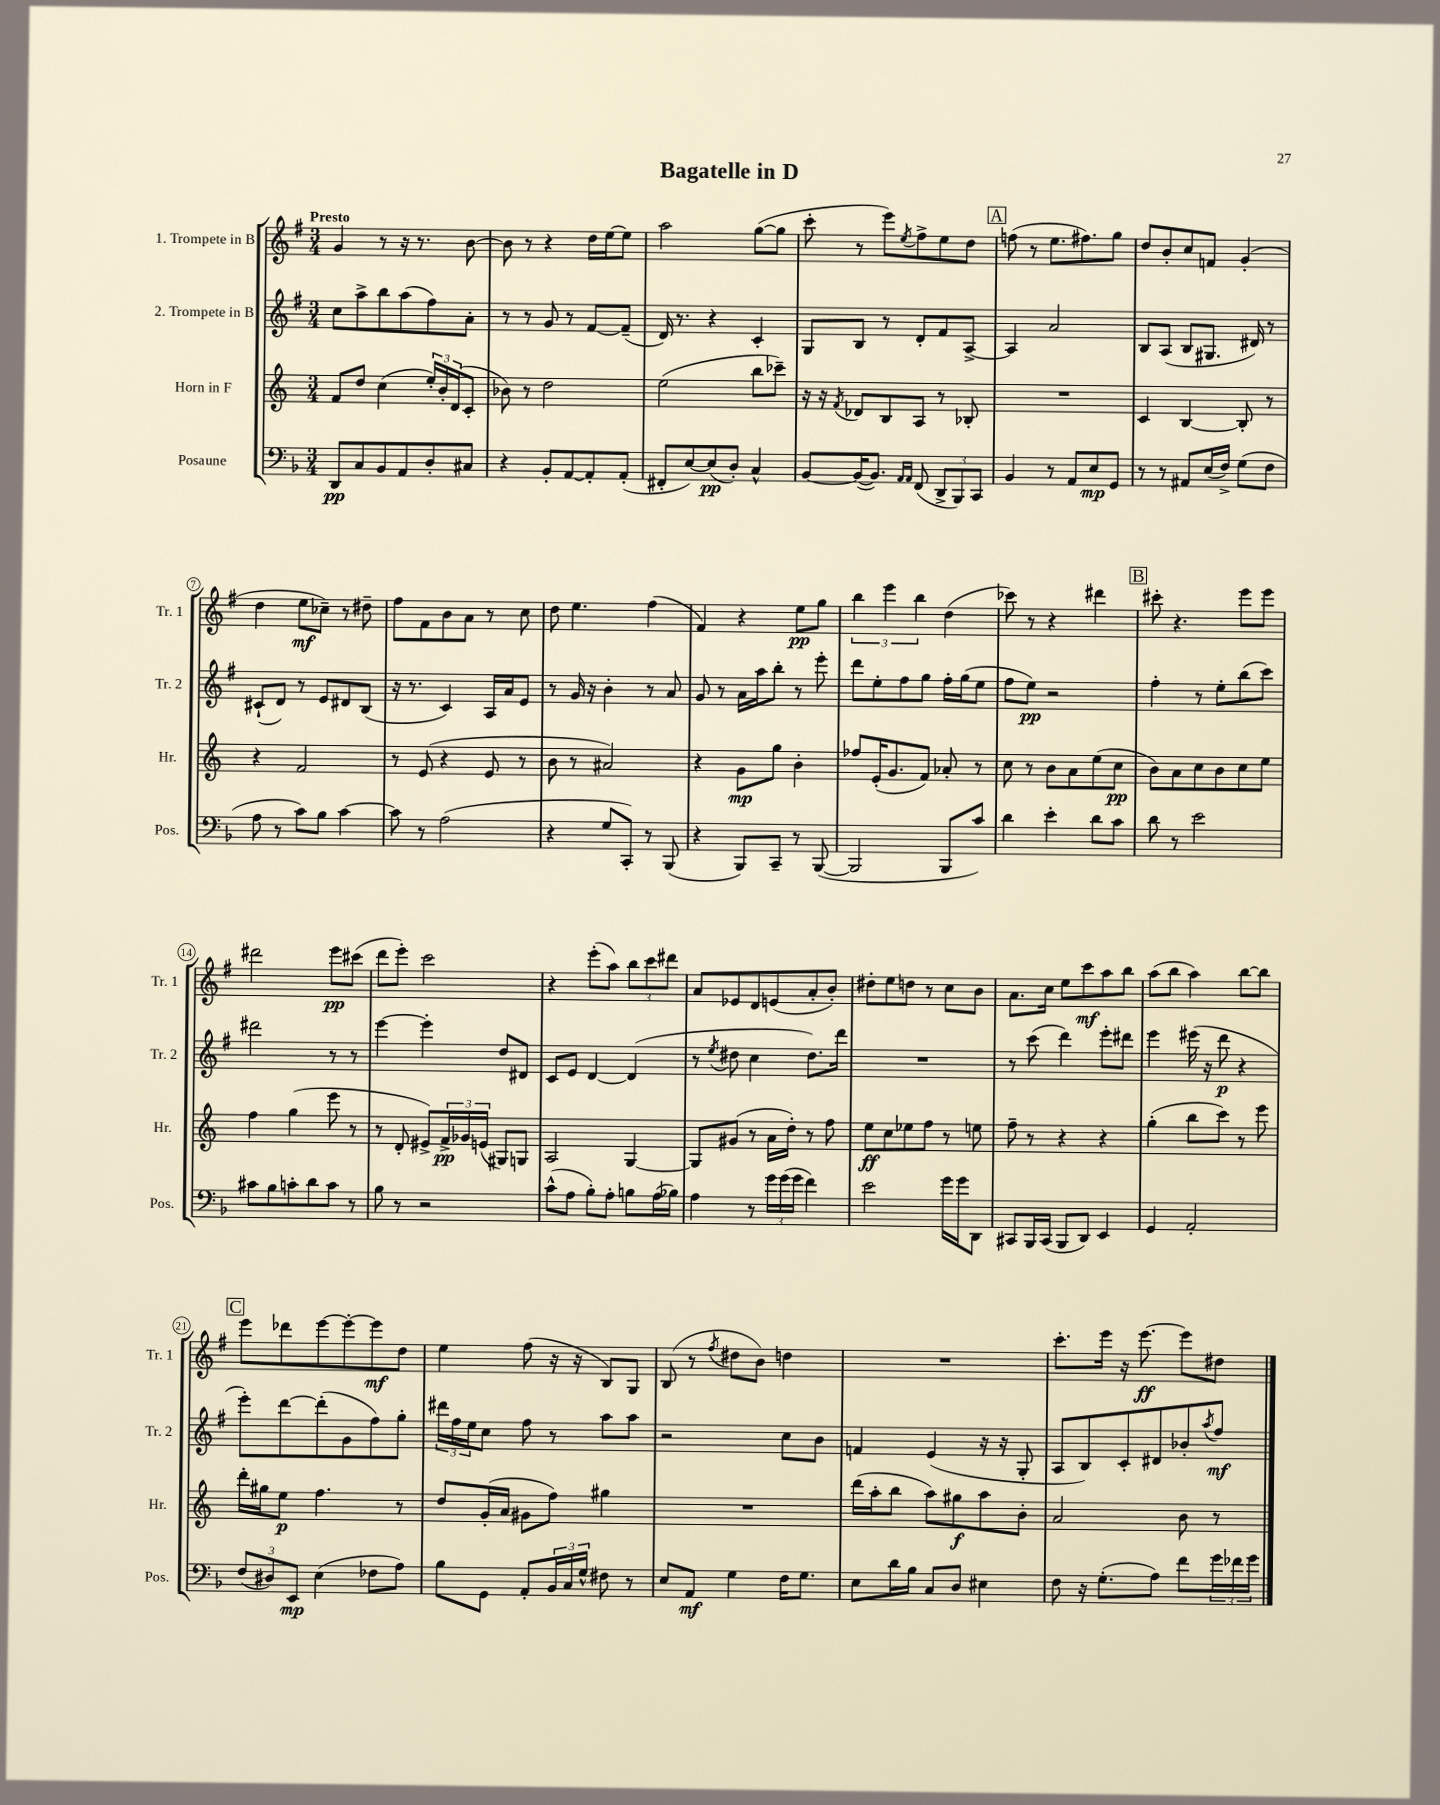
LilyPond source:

\header { title = "Bagatelle in D" }
<<
\new StaffGroup <<
\new Staff = "s0" \with { instrumentName = "1. Trompete in B" shortInstrumentName = "Tr. 1" } {
    \clef treble \key g \major \numericTimeSignature \time 3/4 \tempo "Presto"
    g'4 r8 r16 r8. b'8~ |
    b'8 r8 r4 d''16 e''16~ e''8 |
    a''2 g''8~( g''8 |
    c'''8-. r8 e'''8) \acciaccatura { e''8 } fis''8-> e''8 d''8 |
    \mark \markup { \box "A" } f''8( r8 e''8. fis''8.) g''8 |
    d''8 b'8-. c''8 f'8 g'4-.( |
    d''4 e''8\mf ces''8--) r8 dis''8-- |
    fis''8 fis'8 b'8 a'8 r8 c''8 |
    d''8 e''4. fis''4( |
    fis'4) r4 e''8\pp g''8 |
    \tuplet 3/2 { b''4 e'''4 b''4 } d''4( |
    ces'''8) r8 r4 dis'''4 |
    \mark \markup { \box "B" } cis'''8-. r4. e'''8 e'''8 |
    dis'''2 e'''8\pp cis'''8( |
    d'''8 e'''8-.) c'''2 |
    r4 e'''8-.( a''8) \tuplet 3/2 { b''8 c'''8 dis'''8 } |
    a'8 ees'8 d'8 e'8( a'8-. b'8-.) |
    dis''8-. e''8 d''8 r8 c''8 b'8 |
    a'8. c''16 e''8 c'''8\mf a''8 b''8 |
    a''8( b''8 a''4) b''8~ b''8 |
    \mark \markup { \box "C" } e'''8 des'''8 e'''8~ e'''8~-. e'''8\mf d''8 |
    e''4 fis''8( r16 r16 b8) g8 |
    b8( r8 \acciaccatura { fis''8 } dis''8 b'8) d''4 |
    R2. |
    c'''8.-. e'''16 r16 e'''8.~\ff e'''8 dis''8 \bar "|." |
}
\new Staff = "s1" \with { instrumentName = "2. Trompete in B" shortInstrumentName = "Tr. 2" } {
    \clef treble \key g \major \numericTimeSignature \time 3/4
    c''8 a''8-> b''8 a''8( fis''8) a'8-. |
    r8 r8 g'8 r8 fis'8~ fis'8--( |
    d'16) r8. r4 c'4-. |
    g8 b8 r8 d'8-. fis'8 a8~-> |
    \mark \markup { \box "A" } a4 a'2 |
    b8 a8( b8 gis8. dis'16) r8 |
    cis'8-!( d'8) r8 e'8 dis'8 b8( |
    r16 r8. c'4) a16 a'16 e'8 |
    r8 g'16 r16 b'4-. r8 a'8 |
    g'8 r8 a'16 a''16 b''8-. r8 e'''8-. |
    d'''8 e''8-. fis''8 g''8 fis''16-. g''16( e''8 |
    fis''8 e''8\pp) r2 |
    \mark \markup { \box "B" } fis''4-. r8 e''8-. b''8( c'''8) |
    dis'''2 r8 r8 |
    e'''4~ e'''4-. d''8 dis'8 |
    c'8 e'8 d'4~ d'4( |
    r8 \acciaccatura { e''8 } dis''8 c''4 dis''8.) d'''16 |
    R2. |
    r8 c'''8( d'''4) e'''8-. dis'''8 |
    e'''4 eis'''16( r16 d'''8\p r4 |
    \mark \markup { \box "C" } e'''8-.) d'''8~ d'''8-.( g'8 fis''8) g''8-. |
    \tuplet 3/2 { dis'''16 fis''16 e''16 } c''8 fis''8 r8 a''8 a''8 |
    r2 c''8 b'8 |
    f'4 e'4( r16 r16 g8-. |
    a8 b8) c'8-. dis'8 bes'8-. \acciaccatura { a''8 } fis''8\mf \bar "|." |
}
\new Staff = "s2" \with { instrumentName = "Horn in F" shortInstrumentName = "Hr." } {
    \clef treble \key c \major \numericTimeSignature \time 3/4
    f'8 d''8 c''4( \tuplet 3/2 { e''16-.) b'16-. d'16( } c'8-. |
    bes'8) r8 d''2 |
    e''2( b''8 ces'''8--) |
    r16 r16 \acciaccatura { f'8 } des'8 b8 a8 r8 bes8-. |
    \mark \markup { \box "A" } R2. |
    c'4 b4~ b8-. r8 |
    r4 f'2 |
    r8 e'8( r4 e'8 r8 |
    b'8 r8 ais'2) |
    r4 g'8\mp g''8 b'4-. |
    fes''8 e'16-.( g'8. f'8) aes'8-. r8 |
    c''8 r8 b'8 a'8 e''8( c''8\pp |
    \mark \markup { \box "B" } b'8) a'8 c''8 b'8 c''8 e''8 |
    f''4 g''4( e'''8 r8 |
    r8 d'8-. eis'8->) \tuplet 3/2 { f'16->\pp ges'16 e'16( } gis8) g8 |
    a2 g4~ |
    g8 gis'8( r8 a'16 d''16-.) r8 f''8 |
    e''8\ff c''8 ees''8 f''8 r8 e''8 |
    f''8-- r8 r4 r4 |
    g''4-.( b''8 c'''8) r8 e'''8 |
    \mark \markup { \box "C" } d'''16-. gis''16 e''8\p f''4. r8 |
    d''8 g'16-.( a'16 gis'8 f''8) gis''4 |
    R2. |
    d'''16( a''16-. b''8 a''8) gis''8\f a''8 b'8-. |
    a'2 b'8 r8 \bar "|." |
}
\new Staff = "s3" \with { instrumentName = "Posaune" shortInstrumentName = "Pos." } {
    \clef bass \key f \major \numericTimeSignature \time 3/4
    d,8\pp c8 bes,8 a,8 d8-. cis8 |
    r4 bes,8-. a,8~ a,8-. a,8-.( |
    fis,8-. e8~) e8\pp( d8-.) c4-^ |
    bes,8~ bes,16~( bes,8.) \grace { a,16 a,16 } f,8( \tuplet 3/2 { d,8-> bes,,8) c,8 } |
    \mark \markup { \box "A" } bes,4 r8 a,8 e8\mp g,8 |
    r8 r8 ais,8 e16( f16->) g8( f8 |
    a8 r8 c'8) bes8 c'4~ |
    c'8 r8 a2( |
    r4 g8 c,8-.) r8 bes,,8( |
    r4 bes,,8) c,8-- r8 bes,,8~( |
    bes,,2 bes,,8 c'8) |
    d'4 e'4-. d'8 c'8 |
    \mark \markup { \box "B" } d'8 r8 e'2 |
    cis'8 bes8 c'8-. d'8 c'8 r8 |
    bes8 r8 r2 |
    c'8-^( a8 bes8-.) a8-. b8 a16( bes16) |
    a4 r8 \tuplet 3/2 { g'16 g'16( g'16 } f'4) |
    e'2 g'16 g'16 d,8 |
    cis,8 bes,,16 cis,16( bes,,8 d,8) e,4 |
    g,4 a,2-. |
    \mark \markup { \box "C" } \tuplet 3/2 { f8( dis8) e,8\mp } e4( fes8 a8) |
    bes8 g,8 a,8-. \tuplet 3/2 { bes,16 c16 g16-^ } fis8 r8 |
    e8 a,8\mf g4 f16 g8. |
    e8 d'16 bes16 c8 d8 eis4 |
    f8 r16 g8.-.( a8) f'8 \tuplet 3/2 { g'16 fes'16 g'16 } \bar "|." |
}
>>
>>
\layout { \context { \Score \override BarNumber.stencil = #(make-stencil-circler 0.1 0.3 ly:text-interface::print) } }
